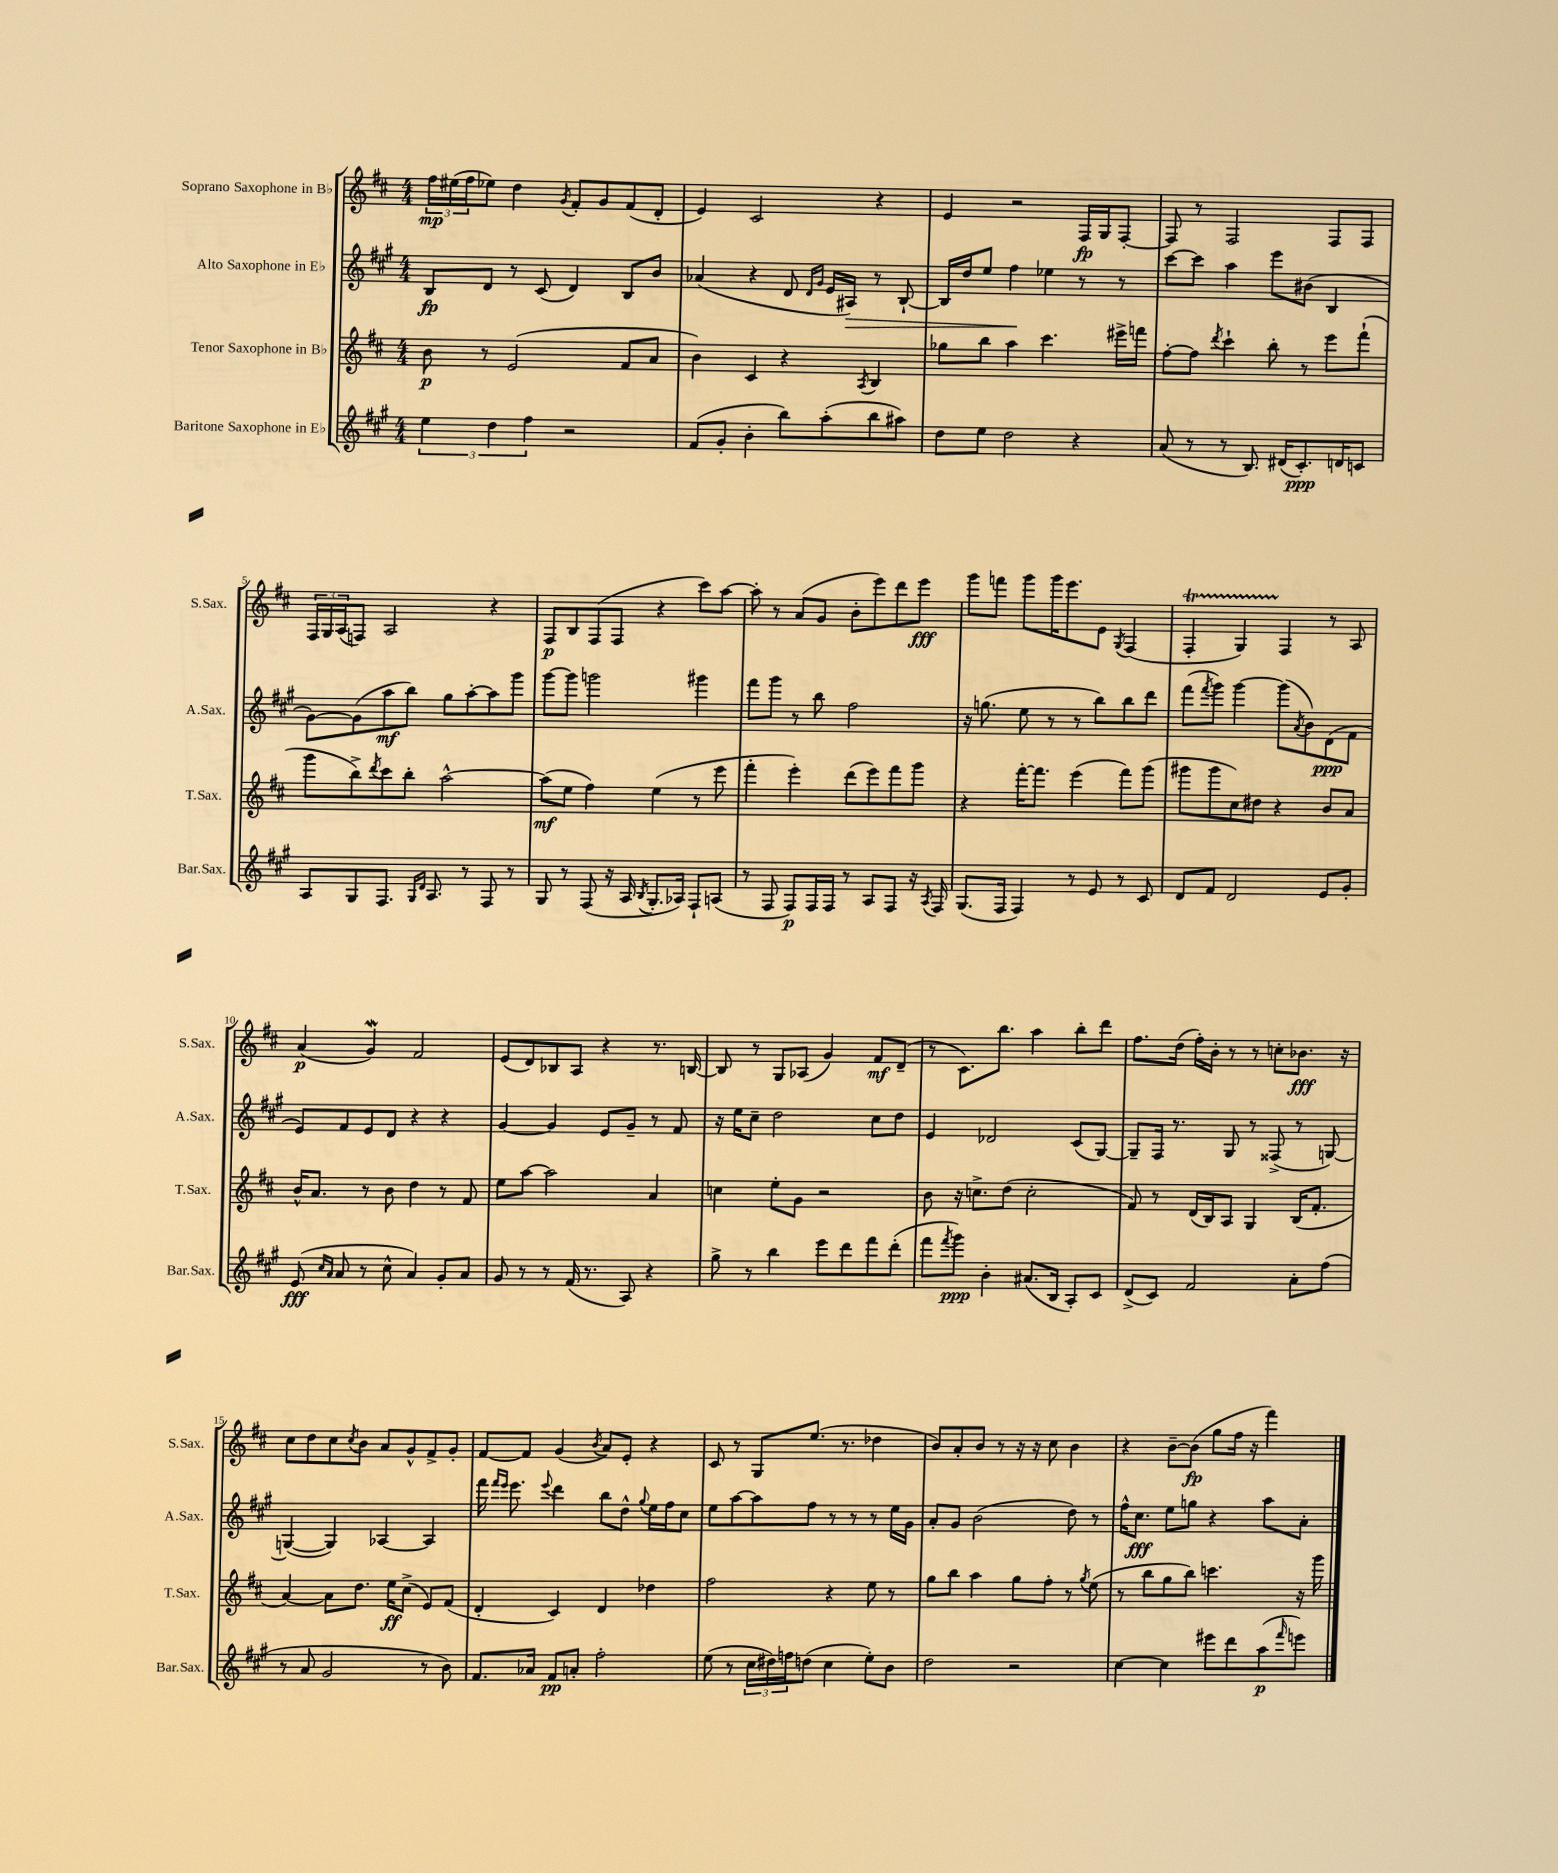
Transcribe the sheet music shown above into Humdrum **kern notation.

**kern	**kern	**kern	**kern
*staff4	*staff3	*staff2	*staff1
*clefG2	*clefG2	*clefG2	*clefG2
*k[f#c#g#]	*k[f#c#]	*k[f#c#g#]	*k[f#c#]
*M4/4	*M4/4	*M4/4	*M4/4
6ee	8b	8B	24ff#
.	.	.	(24ee#
.	.	.	24ff#
.	8r	8d	8ee-)
6dd	.	.	.
.	(2e	8r	4dd
6ff#	.	.	.
.	.	(8c#	.
.	.	.	8qg
2r	.	4d)	8f#'
.	.	.	8g
.	8f#	8B	(8f#
.	8a	8b	8d'
=	=	=	=
(8f#	4b)	(4a-	4e)
8g#'	.	.	.
4b'	4c#	4r	2c#
8bb)	4r	8d	.
.	.	16qqd	.
.	.	16qqg#	.
(8aa'	.	16e	.
.	.	16A#)	.
.	8qA	.	.
8bb	4B	8r	4r
8aa#)	.	[8B`	.
=	=	=	=
8dd	8gg-	16B]	4e
.	.	16dd	.
8ee	8bb	8ee	.
2dd	4aa	4ff#	2r
.	4.ccc#	4ee-	.
4r	.	8r	16F#
.	.	.	16G
.	16eee#^	8r	[8F#'
.	16fff	.	.
=	=	=	=
(8a	[8ff#'	[8ccc#	8F#]
8r	8ff#]	8ccc#]	8r
.	8qddd	.	.
8r	4ccc#`	4aa	2F#
8.B)	.	.	.
.	8bb'	8eee	.
(16d#	.	.	.
8.c#')	8r	(8b#	.
.	8eee	4B	8F#
16d	.	.	.
8c	(8fff#`	.	8F#
=	=	=	=
8A	8ggg	[8g#)	24F#
.	.	.	24G
.	.	.	(24A
8G#	8bb^)	(8g#]	8F)
.	8qddd	.	.
8.F#	8ccc#	8aa	2A
.	8bb'	8bb)	.
16qqG#	.	.	.
16qqd	.	.	.
8.A	.	.	.
.	[2aa^^	8gg#	.
8r	.	[8aa'	.
8F#	.	8aa]	4r
8r	.	8ggg#	.
=	=	=	=
8G#	(8aa]	[8ggg#	8F#
8r	8ee	8ggg#]	8B
(8F#	4ff#)	2ggg	(8F#
16r	.	.	8F#
16A	.	.	.
8qB	.	.	.
8.G#'	(4ee	.	4r
16A-)	.	.	.
8F#`	8r	4ggg#	8ccc#)
(8A	8eee	.	[8aa
=	=	=	=
8r	4fff#'	8fff#	8aa']
8F#	.	8ggg#	8r
8F#)	4eee')	8r	(8a
16F#	.	8bb	8g
16F#	.	.	.
8r	(8ddd	2ff#	8b'
8A	8eee)	.	8eee)
8F#	8fff#	.	8ddd
16r	8ggg	.	8eee
8qA	.	.	.
16F#	.	.	.
=	=	=	=
(8.G#	4r	16r	8ggg
.	.	(8.gg	.
.	.	.	8fff
16F#	.	.	.
4F#)	[16fff#'	8ee	8ggg
.	8.fff#]	.	.
.	.	8r	16ggg
.	.	.	8.eee
8r	(4eee	8r	.
8e	.	8bb)	8e
.	.	.	8qG
8r	8fff#)	8bb	(4F#
8c#	(8ggg	8ddd	.
=	=	=	=
8d	8ggg#	(8fff#	4F#'
.	.	8qfff#	.
8f#	8ggg#	8ggg#)	.
2d	8cc#)	[4ggg#	4G)
.	8dd#	.	.
.	4r	(8ggg#]	4F#
.	.	8qa	.
.	.	8b)	.
8e	8b	(8d	8r
8g#'	8a	8f#	8A
=	=	=	=
(8e	16b^^	8e)	(4a
.	8.a	.	.
16qqcc#	.	.	.
16qqa	.	.	.
8a	.	8f#	.
8r	8r	8e	4g)
8cc#^^	8b	8d	.
4a)	4dd	4r	2f#
8g#'	8r	4r	.
8a	8f#	.	.
=	=	=	=
8g#	8ee	[4g#	(8e
8r	[8aa	.	8d)
8r	2aa]	4g#]	8B-
(16f#	.	.	8A
8.r	.	.	.
.	.	8e	4r
8A)	.	8g#~	.
4r	4a	8r	8.r
.	.	8f#	.
.	.	.	[16B
=	=	=	=
8gg#^	4cc	16r	8B]
.	.	16ee	.
8r	.	8cc#~	8r
4bb	8ee'	2dd	8G
.	8g	.	(8A-
8eee	2r	.	4g)
8ddd	.	.	.
8fff#	.	8cc#	8f#
(8ddd'	.	8dd	(8d~
=	=	=	=
8fff#	8b	4e	8r
8qfff#	.	.	.
8ggg#)	16r	.	8.c#)
.	8.cc^	.	.
4b'	.	2d-	.
.	.	.	8.bb
.	(8dd	.	.
(8.a#	2cc'	.	4aa
16B	.	.	.
8A')	.	(8c#	8bb'
8c#	.	[8G#)	8ddd
=	=	=	=
(8d^	8f#)	8G#~]	8.ff#
8c#)	8r	16F#	.
.	.	8.r	(16dd
2f#	(16d	.	16ff#')
.	16B)	.	16b'
.	8A	8G#	8r
.	4G	8r	8r
.	.	(8F##^	8cc'
8a'	(16B	8r	8.b-
.	8.f#'	.	.
(8ff#	.	[8G)	.
.	.	.	16r
=	=	=	=
8r	[4a)	(4G_	8cc#
8a	.	.	8dd
2g#	8a]	4G])	8cc#
.	.	.	8qcc#
.	8.dd	.	8b
.	.	[4A-	8a
.	16ee	.	.
.	(8cc#^	.	8g^^
8r	8e)	4A-]	8f#^
8b)	(8f#	.	8g'
=	=	=	=
8.f#	4d'	16fff#	[8f#
.	.	16qqfff#	.
.	.	16qqeee	.
.	.	8.eee	.
.	.	.	8f#]
16a-	.	.	.
.	.	8qqeee	.
8f#	4c#)	4ddd	(4g
8a'	.	.	.
.	.	.	8qb
2ff#'	4d	8bb	8a)
.	.	8dd^^	8e'
.	.	8qqgg#	.
.	4dd-	16ee	4r
.	.	16ff#	.
.	.	8cc#	.
=	=	=	=
(8ee	2ff#	8ee	8c#
8r	.	[8aa	8r
24cc#	.	8aa]	8G
24dd#)	.	.	.
24ff	.	.	.
(8dd	.	8ff#	(8.ee
4cc#	4r	8r	.
.	.	.	8.r
.	.	8r	.
8ee')	8ee	8r	4dd-
8b	8r	16ee	.
.	.	16g#	.
=	=	=	=
2dd	8gg	8a'	8b)
.	8bb	8g#	8a'
.	4aa	(2b	8b
.	.	.	8r
2r	8gg	.	16r
.	.	.	16r
.	8ff#'	.	8cc#
.	8r	8dd)	4b
.	8qgg	.	.
.	(8ee	8r	.
=	=	=	=
[4cc#	8r	16ff#^^	4r
.	.	8.cc#	.
.	8bb	.	.
4cc#]	8gg	8ee	[8b~
.	8bb)	8gg	(8b]
8eee#	4.ccc	4r	8gg
8ddd	.	.	16ff#
.	.	.	16r
(8aa	.	8aa	4fff#)
16qqfff#	.	.	.
8eee)	16r	8a'	.
.	16ggg	.	.
==	==	==	==
*-	*-	*-	*-
